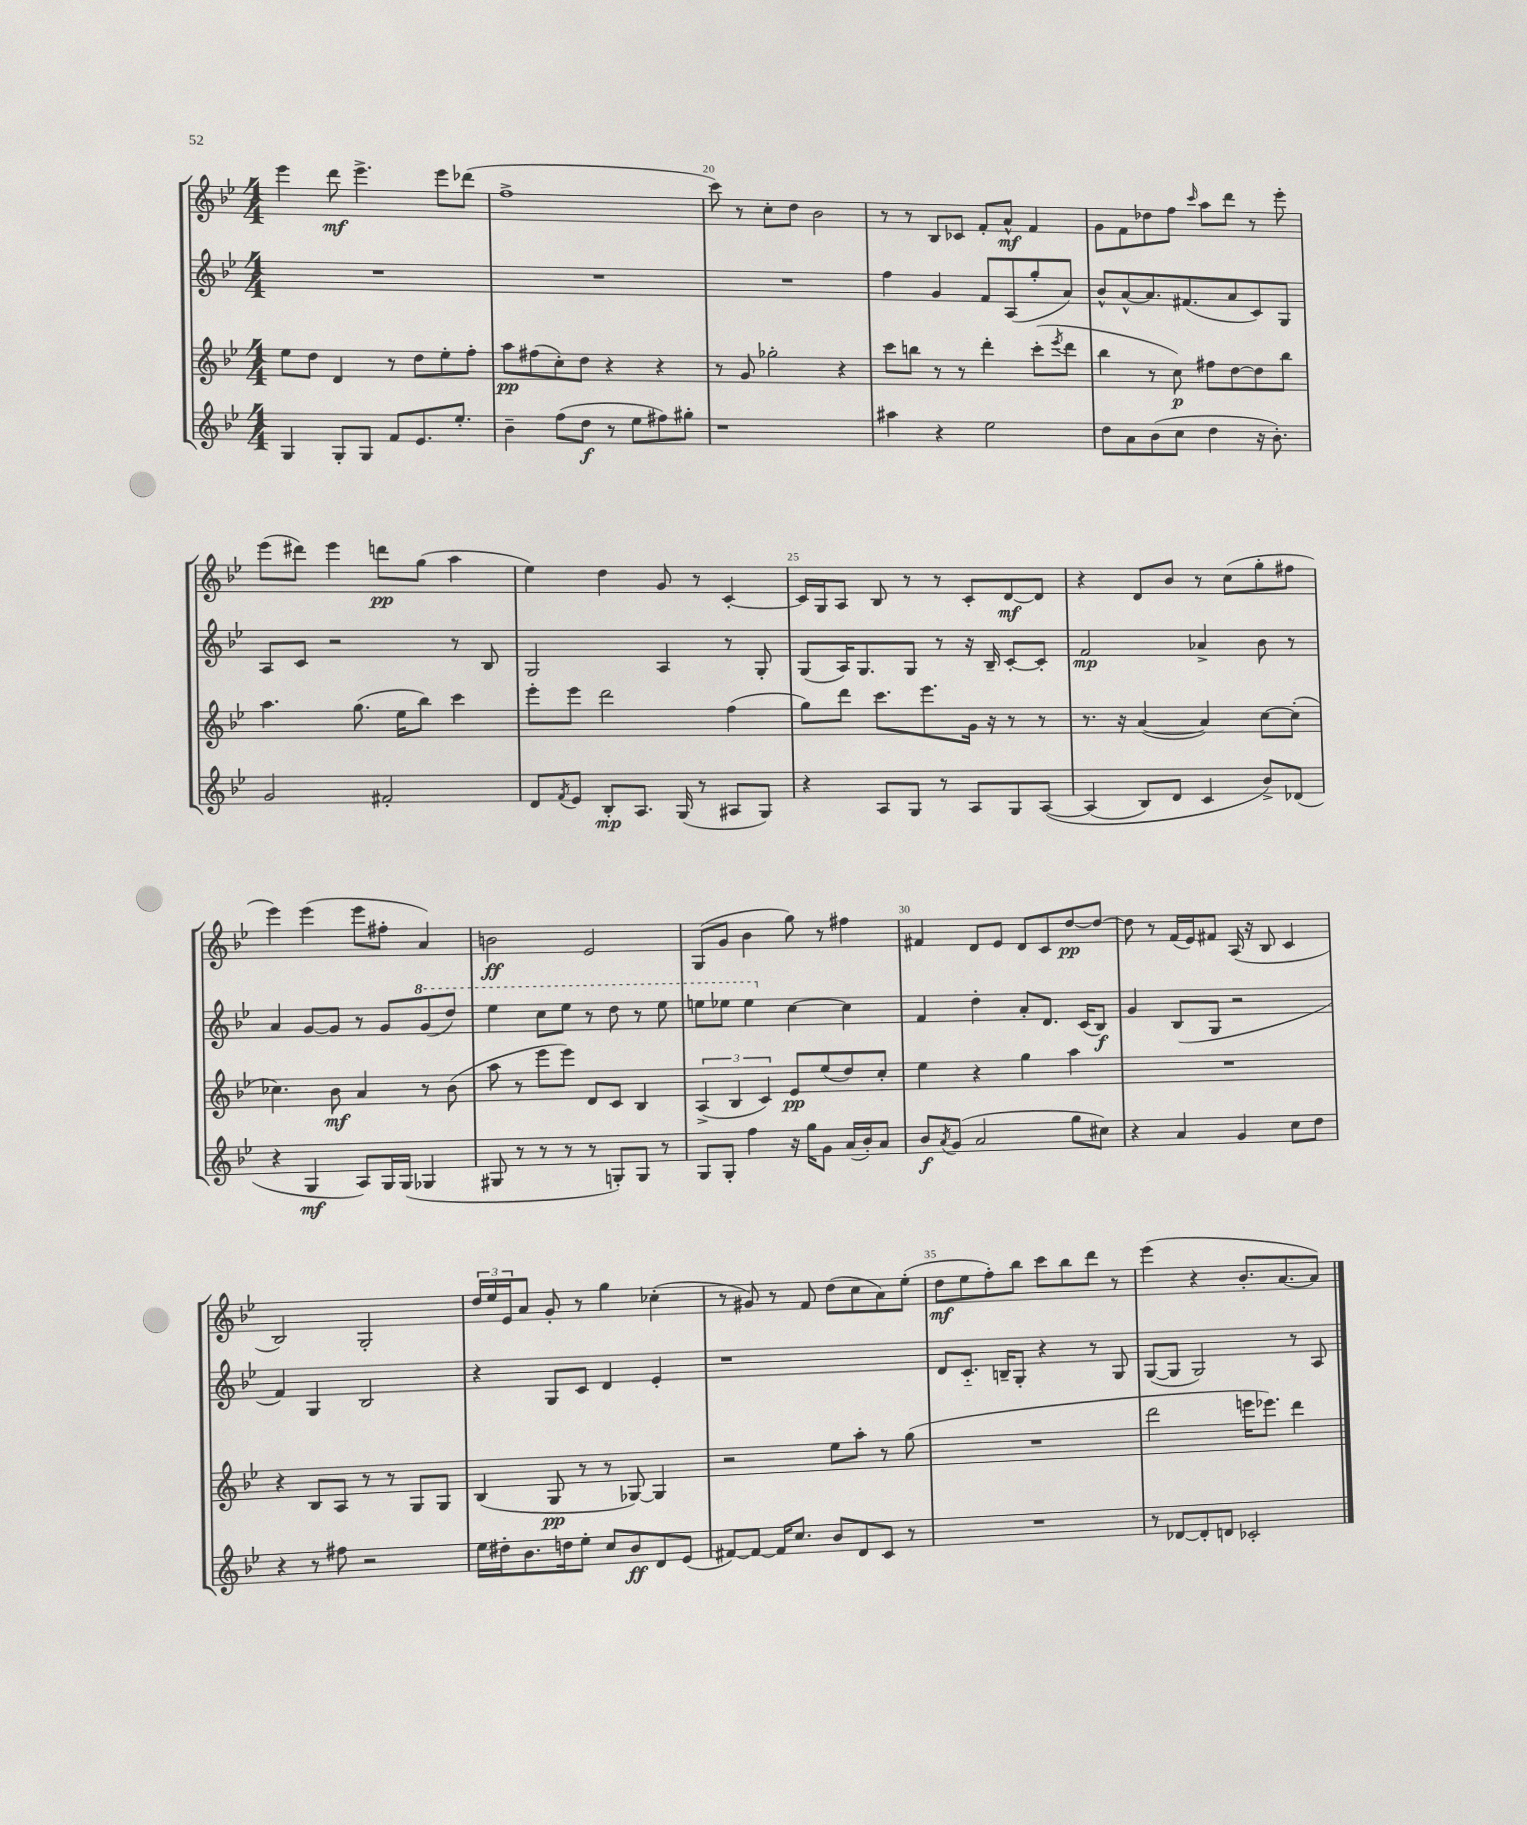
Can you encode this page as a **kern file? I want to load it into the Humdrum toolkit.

**kern	**dynam	**kern	**dynam	**kern	**dynam	**kern	**dynam
*part4	*part4	*part3	*part3	*part2	*part2	*part1	*part1
*staff4	*staff4	*staff3	*staff3	*staff2	*staff2	*staff1	*staff1
*clefG2	*	*clefG2	*	*clefG2	*	*clefG2	*
*k[b-e-]	*	*k[b-e-]	*	*k[b-e-]	*	*k[b-e-]	*
*M4/4	*	*M4/4	*	*M4/4	*	*M4/4	*
=18	=18	=18	=18	=18	=18	=18	=18
4G/	.	8ee-\L	.	1r	.	4eee-\	.
.	.	8dd\J	.	.	.	.	.
8G'/L	.	4d/	.	.	.	8ddd\	mf
8G/J	.	.	.	.	.	4.eee-^\	.
8f/L	.	8r	.	.	.	.	.
8.e-/	.	8dd\L	.	.	.	.	.
.	.	8ee-'\	.	.	.	8eee-\L	.
8.ee-'/J	.	.	.	.	.	.	.
.	.	8ff'\J	.	.	.	(8ddd-X\J	.
=19	=19	=19	=19	=19	=19	=19	=19
4b-~\	.	8aa\L	pp	1r	.	1ff^	.
.	.	(8ff#X\	.	.	.	.	.
(8ff\L	.	8cc'\)	.	.	.	.	.
8dd\J	f	8dd\J	.	.	.	.	.
8r	.	4r	.	.	.	.	.
8ee-\L	.	.	.	.	.	.	.
8ff#X\)	.	4r	.	.	.	.	.
8gg#X'\J	.	.	.	.	.	.	.
=20	=20	=20	=20	=20	=20	=20	=20
1r	.	8r	.	1r	.	8ccc\)	.
.	.	8g/	.	.	.	8r	.
.	.	2gg-X'\	.	.	.	8cc'\L	.
.	.	.	.	.	.	8dd\J	.
.	.	.	.	.	.	2b-\	.
.	.	4r	.	.	.	.	.
=21	=21	=21	=21	=21	=21	=21	=21
4aa#X\	.	8ccc\L	.	4ff\	.	8r	.
.	.	8bbn\J	.	.	.	8r	.
4r	.	8r	.	4g/	.	8B-/L	.
.	.	8r	.	.	.	8c-X/J	.
2ee-\	.	4ddd'\	.	8f/L	.	8f'/L	.
.	.	.	.	(8A/	.	8a^^/J	mf
.	.	(8ccc'\L	.	8gg'/	.	4f/	.
.	.	8qeee-/	.	.	.	.	.
.	.	8ddd\J	.	8a/J)	.	.	.
=22	=22	=22	=22	=22	=22	=22	=22
8dd\L	.	4bb-\	.	8b-^^/L	.	8g\L	.
8a\	.	.	.	[8a^^/	.	8f\	.
(8b-\	.	8r	.	8.a/]	.	8dd-X\	.
8cc\J	.	8cc\)	p	.	.	8ff\J	.
.	.	.	.	(8.f#X/	.	.	.
.	.	.	.	.	.	16qqccc/	.
4dd\	.	8ff#X\L	.	.	.	8aa\L	.
.	.	[8dd\	.	8a/	.	8ddd\J	.
16r	.	8dd\]	.	8c/)	.	8r	.
8.b-'\)	.	.	.	.	.	.	.
.	.	8bb-\J	.	8G/J	.	8eee-'\	.
!!LO:LB:g=z
=23	=23	=23	=23	=23	=23	=23	=23
2g/	.	4.aa\	.	8A/L	.	(8eee-\L	.
.	.	.	.	8c/J	.	8ddd#X\J)	.
.	.	.	.	2r	.	4eee-\	.
.	.	(8.gg\	.	.	.	.	.
2f#X'/	.	.	.	.	.	8dddn\L	pp
.	.	16ee-\KL	.	.	.	.	.
.	.	8bb-\J)	.	.	.	(8gg\J	.
.	.	4ccc\	.	8r	.	4aa\	.
.	.	.	.	8B-/	.	.	.
=24	=24	=24	=24	=24	=24	=24	=24
8d/L	.	8eee-'\L	.	2G/	.	4ee-\)	.
8qf/	.	.	.	.	.	.	.
8e-/J	.	8eee-\J	.	.	.	.	.
8B-'/L	mp	2ddd\	.	.	.	4dd\	.
8.A/J	.	.	.	.	.	.	.
.	.	.	.	4A/	.	8g/	.
(16G/	.	.	.	.	.	.	.
8r	.	.	.	.	.	8r	.
8A#X/L	.	(4ff\	.	8r	.	[4c'/	.
8G/J)	.	.	.	8G'/	.	.	.
=25	=25	=25	=25	=25	=25	=25	=25
4r	.	8gg\L)	.	(8G/L	.	16c/LL]	.
.	.	.	.	.	.	16G/J	.
.	.	8ddd\J	.	16A/K)	.	8A/J	.
.	.	.	.	8.G/	.	.	.
8A/L	.	8.ccc\L	.	.	.	8B-/	.
8G/J	.	.	.	8G/J	.	8r	.
.	.	8.eee-\	.	.	.	.	.
8r	.	.	.	8r	.	8r	.
8A/L	.	16g\Jk	.	16r	.	8c'/L	.
.	.	16r	.	16B-~/	.	.	.
8G/	.	8r	.	[8c'/L	.	[8d/	mf
([8A/J	.	8r	.	8c'/J]	.	8d/J]	.
=26	=26	=26	=26	=26	=26	=26	=26
(4A/]	.	8.r	.	2f/	mp	4r	.
.	.	16r	.	.	.	.	.
8B-/L)	.	([4a/	.	.	.	8d/L	.
8d/J	.	.	.	.	.	8b-/J	.
4c/	.	4a/])	.	4a-X^/	.	8r	.
.	.	.	.	.	.	(8cc\L	.
8b-^/L)	.	[8cc\L	.	8b-\	.	8gg'\	.
(8d-X/J	.	(8cc'\J]	.	8r	.	8ff#X\J	.
!!LO:LB:g=z
=27	=27	=27	=27	=27	=27	=27	=27
4r	.	4.cc-X\)	.	4a/	.	4eee-\)	.
4G/	mf	.	.	[8g/L	.	(4eee-\	.
.	.	8b-\	mf	8g/J]	.	.	.
8A/L)	.	4a/	.	8r	.	8eee-\L	.
16G/L	.	.	.	8g/L	.	8ff#X'\J	.
(16G/JJ	.	.	.	.	.	.	.
*	*	*	*	*8va	*	*	*
4G-X/	.	8r	.	(8gg/	.	4a/)	.
.	.	(8b-\	.	8ddd/J)	.	.	.
=28	=28	=28	=28	=28	=28	=28	=28
8G#X/	.	8aa\	.	4eee-\	.	2bn\	ff
8r	.	8r	.	.	.	.	.
8r	.	8eee-\L	.	8ccc\L	.	.	.
8r	.	8eee-\J)	.	8eee-\J	.	.	.
8r	.	8d/L	.	8r	.	2e-/	.
8Gn'/L)	.	8c/J	.	8ddd\	.	.	.
8G/J	.	4B-/	.	8r	.	.	.
8r	.	.	.	8eee-\	.	.	.
=29	=29	=29	=29	=29	=29	=29	=29
8G/L	.	(6A^/	.	8eeen\L	.	(8G/L	.
8G'/J	.	.	.	8eee-X\J	.	8g/J	.
.	.	6B-/	.	.	.	.	.
4ff\	.	.	.	4eee-\	.	4b-\	.
.	.	6c/)	.	.	.	.	.
*	*	*	*	*X8va	*	*	*
16r	.	8e-/L	pp	[4cc\	.	8gg\)	.
16gg\KL	.	.	.	.	.	.	.
8g\J	.	(8ee-/	.	.	.	8r	.
(16a/LL	.	8dd/)	.	4cc\]	.	4ff#X\	.
16b-'/J)	.	.	.	.	.	.	.
8a/J	.	8cc'/J	.	.	.	.	.
=30	=30	=30	=30	=30	=30	=30	=30
8b-/L	f	4ee-\	.	4f/	.	4f#X/	.
8qa/	.	.	.	.	.	.	.
(8g/J	.	.	.	.	.	.	.
2a/	.	4r	.	4dd'\	.	8d/L	.
.	.	.	.	.	.	8e-/J	.
.	.	4gg\	.	8a'/L	.	8d/L	.
.	.	.	.	8.d/J	.	8c/	.
8gg\L	.	4aa\	.	.	.	[8dd/	pp
.	.	.	.	(16c/KL	.	.	.
8cc#X\J)	.	.	.	8B-/J)	f	8dd/J_	.
=31	=31	=31	=31	=31	=31	=31	=31
4r	.	1r	.	4g/	.	8dd\]	.
.	.	.	.	.	.	8r	.
4a/	.	.	.	(8B-/L	.	(16f/LL	.
.	.	.	.	.	.	16e-/J)	.
.	.	.	.	8G/J	.	8f#X/J	.
4g/	.	.	.	2r	.	(16A/	.
.	.	.	.	.	.	16r	.
.	.	.	.	.	.	8B-/	.
8cc\L	.	.	.	.	.	4c/	.
8dd\J	.	.	.	.	.	.	.
!!LO:LB:g=z
=32	=32	=32	=32	=32	=32	=32	=32
4r	.	4r	.	4f/)	.	2B-/)	.
8r	.	8B-/L	.	4G/	.	.	.
8ff#X\	.	8A/J	.	.	.	.	.
2r	.	8r	.	2B-/	.	2G'/	.
.	.	8r	.	.	.	.	.
.	.	8G/L	.	.	.	.	.
.	.	8G/J	.	.	.	.	.
=33	=33	=33	=33	=33	=33	=33	=33
16ee-\LL	.	(4B-/	.	4r	.	24dd/LL	.
.	.	.	.	.	.	24ee-/	.
16dd#X'\J	.	.	.	.	.	.	.
.	.	.	.	.	.	24e-/J	.
8.b-\	.	.	.	.	.	8a/J	.
.	.	8G/	pp	8G/L	.	8g'/	.
16ddn\k	.	.	.	.	.	.	.
8ee-'\J	.	8r	.	8c/J	.	8r	.
8cc/L	.	8r	.	4d/	.	4gg\	.
8b-/	ff	[8G-X/)	.	.	.	.	.
8d/	.	4G-/]	.	4e-'/	.	(4cc-X'\	.
(8e-/J	.	.	.	.	.	.	.
=34	=34	=34	=34	=34	=34	=34	=34
[8f#X/L)	.	2r	.	1r	.	8r	.
8f#/J_	.	.	.	.	.	8g#X/)	.
16f#/KL]	.	.	.	.	.	8r	.
8.cc/J	.	.	.	.	.	.	.
.	.	.	.	.	.	8f/	.
8b-/L	.	8ee-\L	.	.	.	(8dd\L	.
8d/	.	8aa'\J	.	.	.	8cc\	.
8c/J	.	8r	.	.	.	8a\)	.
8r	.	(8gg\	.	.	.	(8ee-'\J	.
=35	=35	=35	=35	=35	=35	=35	=35
1r	.	1r	.	8d/L	.	8dd\L	mf
.	.	.	.	8.c/J	.	8ee-\	.
.	.	.	.	.	.	8ff'\)	.
.	.	.	.	16Bn~/KL	.	.	.
.	.	.	.	8G'/J	.	8bb-\J	.
.	.	.	.	4r	.	8ccc\L	.
.	.	.	.	.	.	8bb-\	.
.	.	.	.	8r	.	8ddd\J	.
.	.	.	.	8G/	.	8r	.
=36	=36	=36	=36	=36	=36	=36	=36
8r	.	2ddd\	.	([8G/L	.	(4eee-\	.
[8d-X/L	.	.	.	8G/J]	.	.	.
8d-'/]	.	.	.	2G/)	.	4r	.
8dn/J	.	.	.	.	.	.	.
2c-X'/	.	16eeen\KL	.	.	.	8.b-'/L	.
.	.	8.eee-X\J)	.	.	.	.	.
.	.	.	.	.	.	[8.a/	.
.	.	4ddd\	.	8r	.	.	.
.	.	.	.	8A/	.	8a/J])	.
==	==	==	==	==	==	==	==
*-	*-	*-	*-	*-	*-	*-	*-
